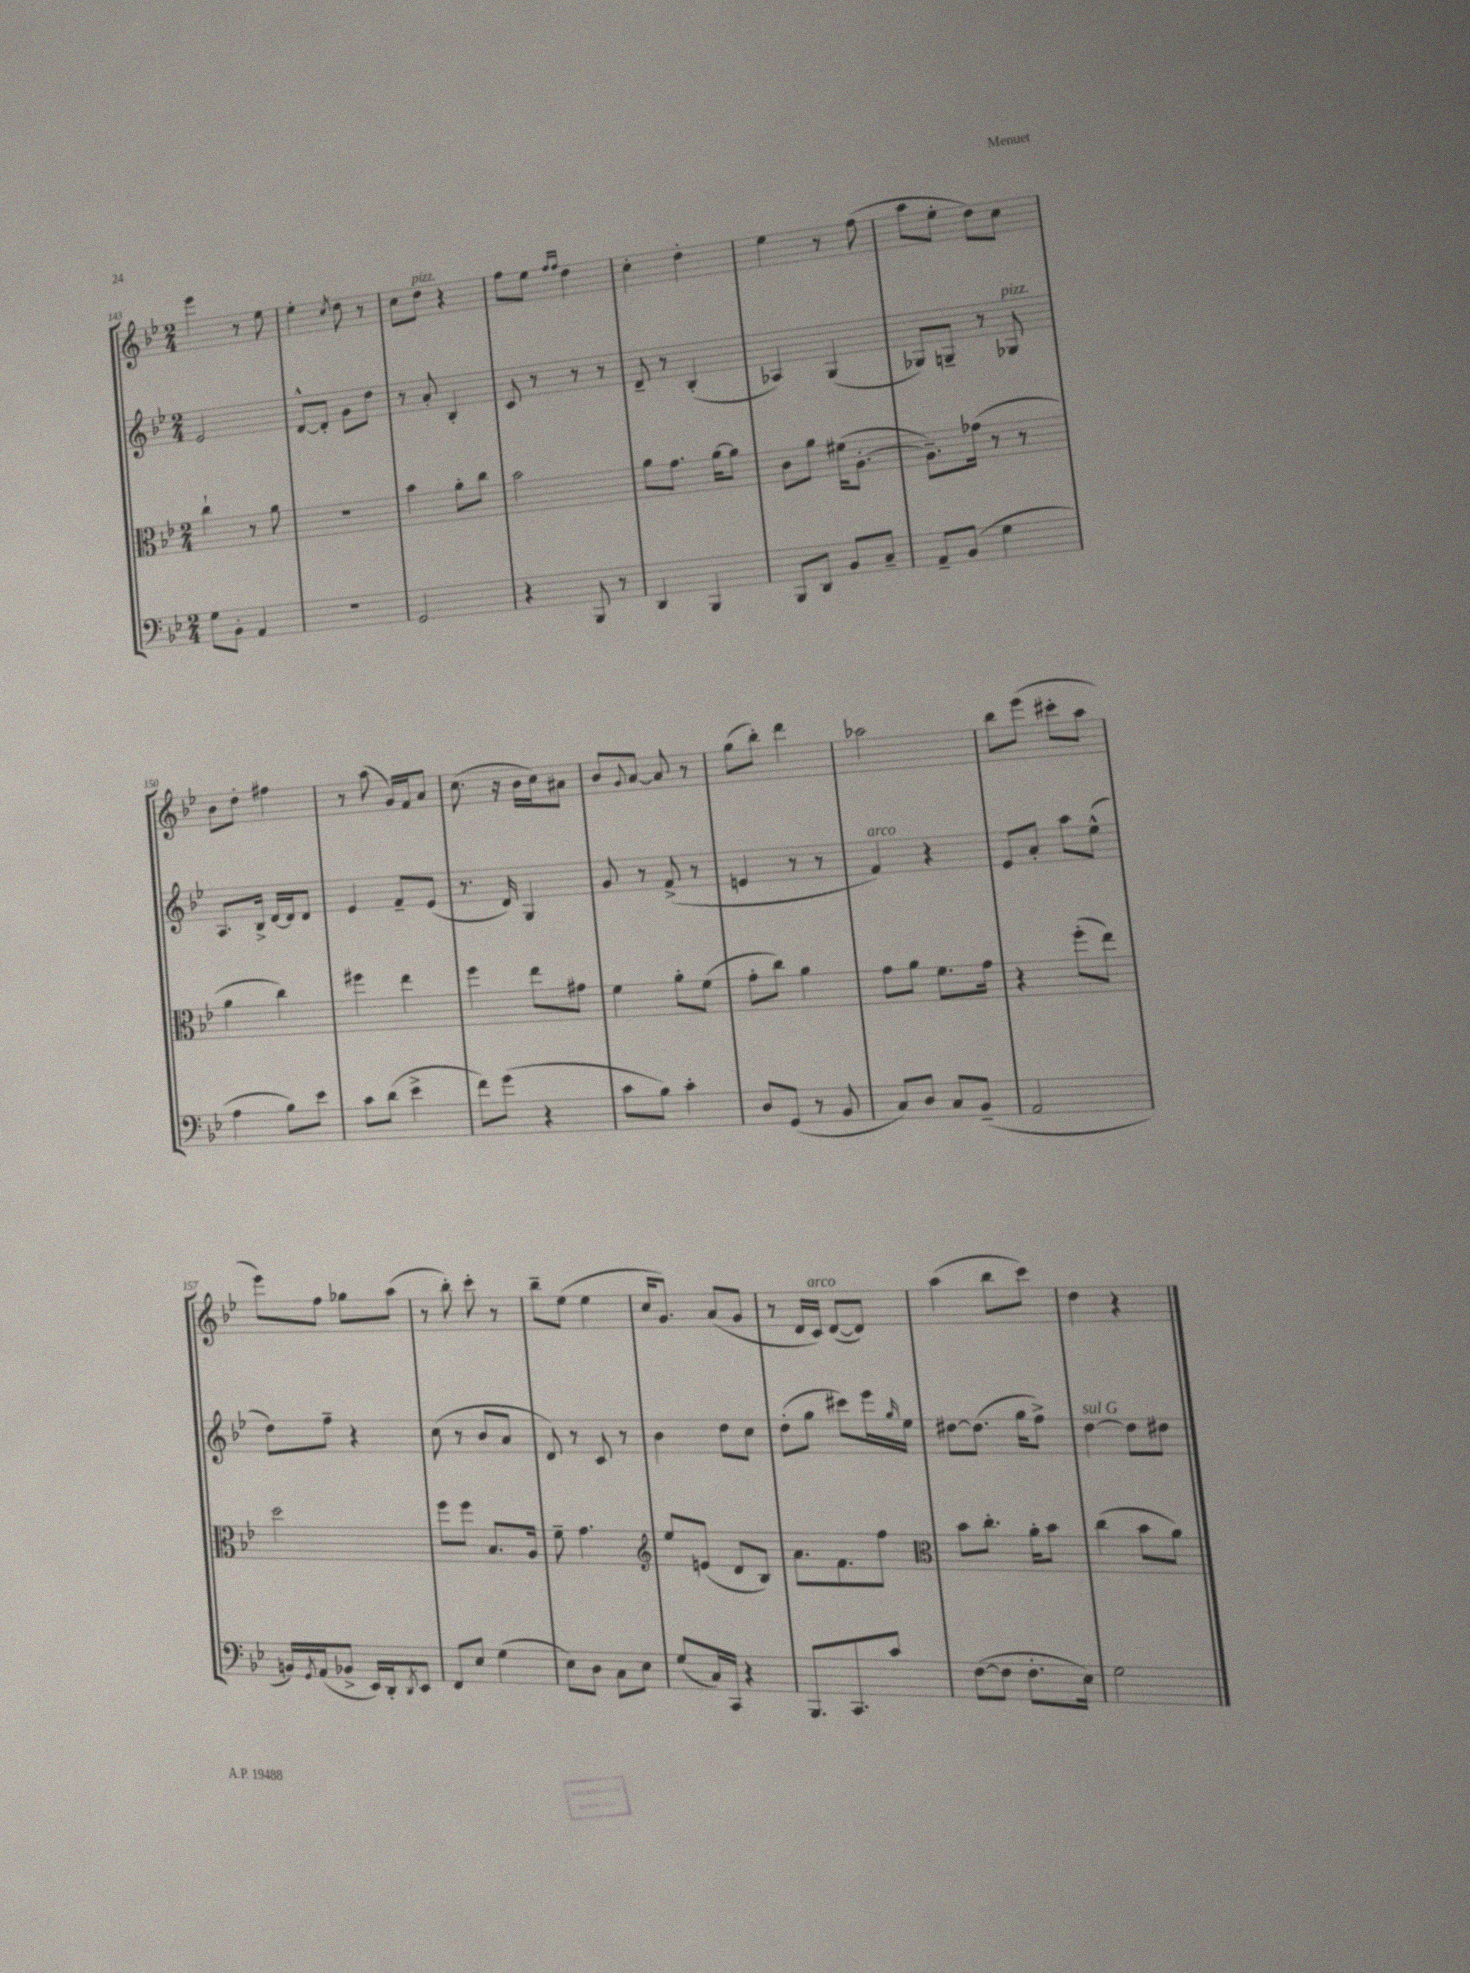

**kern	**kern	**kern	**kern
*part4	*part3	*part2	*part1
*staff4	*staff3	*staff2	*staff1
*clefF4	*clefC3	*clefG2	*clefG2
*k[b-e-]	*k[b-e-]	*k[b-e-]	*k[b-e-]
*M2/4	*M2/4	*M2/4	*M2/4
=143	=143	=143	=143
8G\L	4cc`\	2e-/	4eee-\
8BB-'\J	.	.	.
4AA/	8r	.	8r
.	8a\	.	8ee-\
=144	=144	=144	=144
2r	2r	[8d^^/L	4ee-'\
.	.	8d'/J]	.
.	.	.	8qcc/
.	.	8g\L	8dd\
.	.	8dd\J	8r
=145	=145	=145	=145
2GG/	4b-\	8r	8cc\L
!	!	!	!LO:TX:a:i:t=pizz.
.	.	8a'/	8dd\J
.	8a'\L	4B-'/	4r
.	8cc\J	.	.
=146	=146	=146	=146
4r	2b-\	8c/	8ff\L
.	.	8r	8ee-\J
.	.	.	16qqff/LL
.	.	.	16qqff/JJ
8BBB-/	.	8r	4dd\
8r	.	8r	.
=147	=147	=147	=147
4DD/	8a\L	8d~/	4cc'\
.	8.g\J	8r	.
4BBB-/	.	(4B-'/	4dd'\
.	[16a\KL	.	.
.	8a\J]	.	.
=148	=148	=148	=148
8BBB-/L	8c\L	4A-X/)	4ee-\
8DD/J	8a\J	.	.
8BB-/L	(16f#X\KL	(4G/	8r
.	[8.A'\J	.	.
8C~/J	.	.	(8ff\
=149	=149	=149	=149
8AA~/L	8.A~\L])	8G-X/L)	8aa\L
(8BB-/J	.	8Gn~/J	8ee-'\J
.	(16g-X\Jk	.	.
4G\	8r	8r	8dd\L)
!	!	!LO:TX:a:i:t=pizz.	!
.	8r	8G-X/	8cc\J
!!LO:LB:g=z
=150	=150	=150	=150
4A\	4a\	8.A/L	8b-\L
.	.	.	8dd'\J
.	.	16B-^/Jk	.
8B-\L)	4cc\)	[16d/LL	4ff#X\
.	.	16d/J]	.
8e-\J	.	8d/J	.
=151	=151	=151	=151
8c\L	4ff#X\	4e-/	8r
(8d\J	.	.	(8aa\
4e-^\	4ee-\	8f~/L	16g/LL)
.	.	.	16f/J
.	.	(8e-/J	8a/J
=152	=152	=152	=152
8f\L)	4ff\	8.r	(8.cc\
(8g\J	.	.	.
.	.	16d/)	16r
4r	8ee-\L	4G/	16b-\LL
.	.	.	16cc\J)
.	8g#X\J	.	8a#X\J
=153	=153	=153	=153
8c\L	4f\	8g/	8b-/L
.	.	.	8qqg/
8B-\J)	.	8r	[8a/J
4c'\	8a'\L	(8f^/	8a/]
.	(8f\J	8r	8r
=154	=154	=154	=154
8D/L	8g'\L	4en/	(8gg\L
(8GG/J	8cc\J)	.	8bb-'\J)
8r	4a\	8r	4ddd\
8BB-/	.	8r	.
=155	=155	=155	=155
!	!	!LO:TX:a:i:t=arco	!
8C/L)	8g\L	4f/)	2aa-X\
8D/J	8a\J	.	.
8C/L	8.f\L	4r	.
(8BB-~/J	.	.	.
.	16g\Jk	.	.
=156	=156	=156	=156
2AA/	4r	8e-/L	8bb-\L
.	.	8a'/J	(8eee-\J
.	(8ff'\L	8aa\L	8ccc#X'\L
.	8ee-\J)	(8ee-^^\J	8aa\J
!!LO:LB:g=z
=157	=157	=157	=157
16BBn/LL)	2dd\	8dd\L)	8eee-\L)
8qGG/	.	.	.
(16AA/J	.	.	.
8BB-X^/J	.	8ff~\J	8ff\J
16EE-/LL)	.	4r	8gg-X\L
16DD'/J	.	.	.
8qDD/	.	.	.
8EE-/J	.	.	(8aa\J
=158	=158	=158	=158
8FF/L	8ff\L	(8cc\	8r
8E-/J	8ff\J	8r	8bb-'\)
(4G\	8.B-/L	8b-/L	8ccc'\
.	.	8a/J	8r
.	16A/Jk	.	.
=159	=159	=159	=159
8E-\L)	8f~\	8d/)	8bb-~\L
8D\J	4.g\	8r	(8ee-\J
8C\L	.	8c/	4ee-\
8E-\J	.	8r	.
=160	=160	=160	=160
*	*clefG2	*	*
(8G/L	8ee-/L	4b-\	16cc/KL
.	.	.	8.g/J)
16C/L)	(8en/J	.	.
16CC/JJ	.	.	.
4r	8d/L	8dd\L	(8a/L
.	8B-/J)	8cc\J	8g/J
=161	=161	=161	=161
8.BBB-/L	8.a\L	(8dd'\L	8r
.	.	8gg\J	16d/LL
!	!	!	!LO:TX:a:i:t=arco
8.CC/	8.f\	.	16c/JJ)
.	.	8ccc#X\L)	([8d/L
8c/J	8ff\J	16eee-\L	8d/J])
.	.	16qqgg/	.
.	.	16ee-\JJ	.
=162	=162	=162	=162
*	*clefC3	*	*
([8F\L	8b-\L	[8dd#X\L	(4aa\
8F\J]	8.cc'\J	(8.dd#\J]	.
8.F'\L	.	.	8bb-\L
.	16a'\KL	16gg\KL	.
.	8b-\J	8ff^\J)	8ccc\J)
16E-\Jk)	.	.	.
=163	=163	=163	=163
!	!	!LO:TX:a:i:t=sul G	!
2G\	(4cc\	[4dd\	4dd\
.	8b-\L	8dd\L]	4r
.	8a\J)	8dd#X\J	.
==	==	==	==
*-	*-	*-	*-
